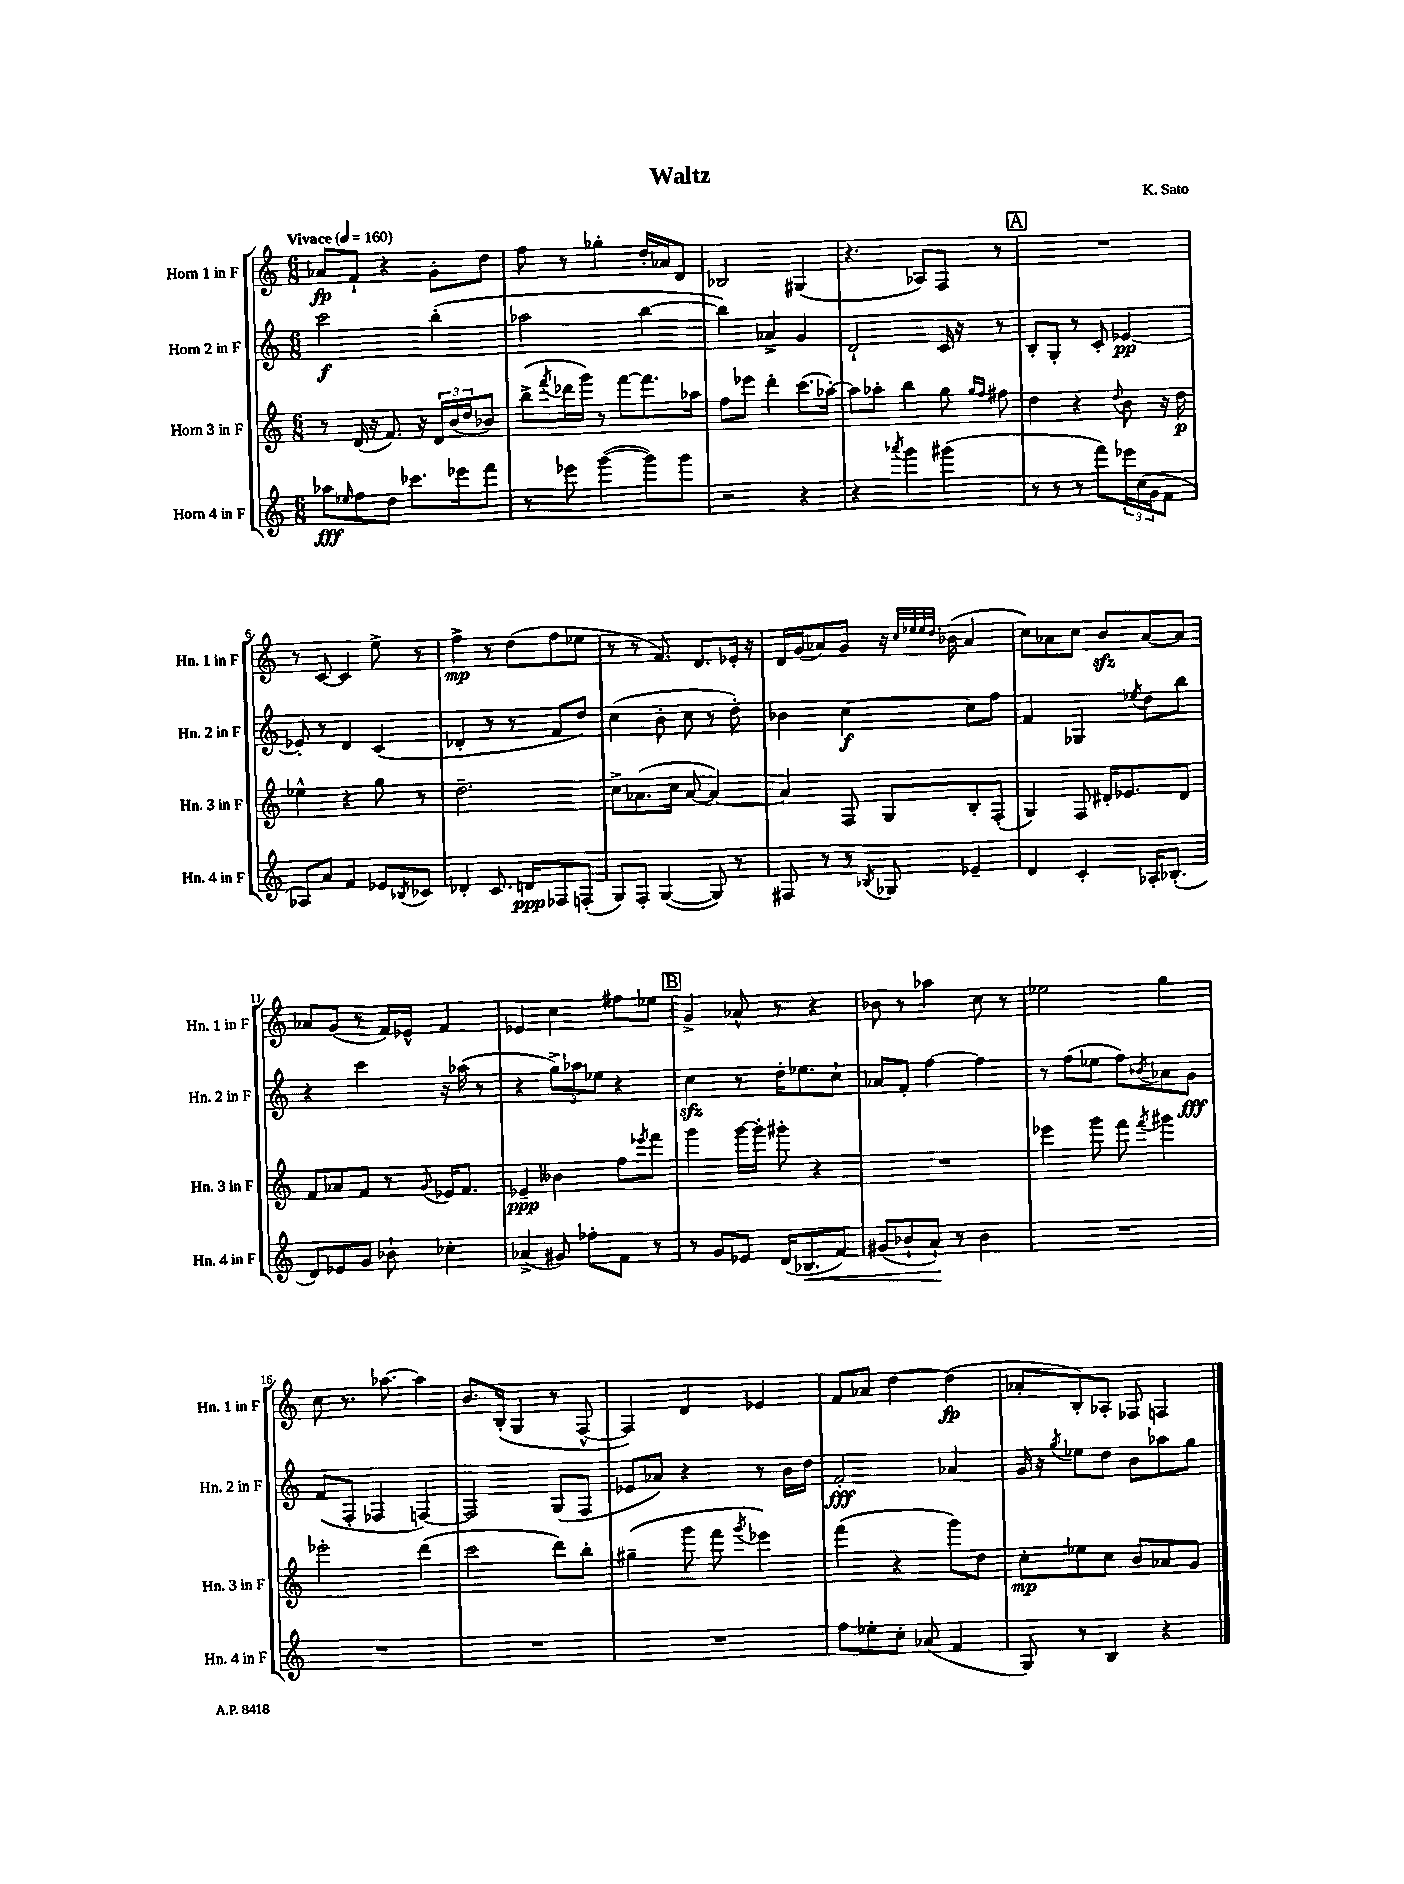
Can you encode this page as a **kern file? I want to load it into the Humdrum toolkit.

**kern	**kern	**kern	**kern
*staff4	*staff3	*staff2	*staff1
*clefG2	*clefG2	*clefG2	*clefG2
*k[]	*k[]	*k[]	*k[]
*M6/8	*M6/8	*M6/8	*M6/8
*MM160	*MM160	*MM160	*MM160
8aa-	8r	2ccc	8a-
16qqee-	.	.	.
8ff	(16d	.	8f`
.	16r	.	.
8dd	8.f)	.	4r
8.ccc-	.	.	.
.	16r	.	.
.	24d	(4bb'	8g'
.	(24b	.	.
16eee-	.	.	.
.	24dd	.	.
8fff	8b-)	.	8dd
=	=	=	=
8r	(8bb^	2aa-	8ff
.	8qfff	.	.
8eee-	16ddd-	.	8r
.	16ggg)	.	.
([4ggg	8r	.	4gg-'
.	[8fff	.	.
8ggg])	8.fff]	[4bb	16dd'
.	.	.	16a-
8ggg	.	.	8d
.	16aa-	.	.
=	=	=	=
2r	8ff	4bb])	2B-
.	8eee-	.	.
.	4ddd'	4a-^	.
4r	(8.ccc	4g	(4G#
.	[16aa-')	.	.
=	=	=	=
4r	8aa-]	2d`	4.r
.	8aa-'	.	.
8qaaa-	.	.	.
4ggg	4bb	.	.
.	.	.	8A-)
(4ggg#	8gg	16c	8F
.	.	16r	.
.	16qqgg	.	.
.	16qqff	.	.
.	8ff#	8r	8r
=	=	=	=
8r	4dd	8B'	2.r
8r	.	8G'	.
8r	4r	8r	.
8fff)	.	8c'	.
.	8qqdd	.	.
24eee-	8b	[4e-	.
(24cc	.	.	.
24g	.	.	.
8f	16r	.	.
.	16dd	.	.
=	=	=	=
8A-)	4ee-^^	8e-']	8r
8a	.	8r	[8c
4f	4r	4d	4c]
8e-	8gg	(4c	8ee^
8qB-	.	.	.
8c-	8r	.	8r
=	=	=	=
4d-'	2.dd~	4d-'	4ff^
8.c	.	8r	8r
.	.	8r	(8dd
16d	.	.	.
8F-	.	8f	8ff
(8F'	.	8dd)	8ee-
=	=	=	=
8G)	8cc^	(4cc	8r
8F'	(8.a-	.	8r
([4G	.	8b'	8.f)
.	16cc	.	.
.	[8a-	8cc	.
.	.	.	8.d
8G])	4a-_)	8r	.
8r	.	8dd')	16e-'
.	.	.	16r
=	=	=	=
8F#	4a-]	4b-	16d
.	.	.	(16g
8r	.	.	8a-)
8r	8F	[4cc	8g
8qB-	.	.	.
8G-	8G	.	16r
.	.	.	32qqcc
.	.	.	32qqee-
.	.	.	32qqee-
.	.	.	32qqdd
.	.	.	(16b-
4e-~	8B'	8cc]	4a-
.	(8F'	8ff	.
=	=	=	=
4d	4G)	4f	8cc)
.	.	.	8a-
4c'	8F	4G-	8cc
.	16d#'	.	8b
.	8.e-	.	.
.	.	8qee-	.
16A-'	.	8dd	[8a-
(8.B-'	.	.	.
.	8d#	8bb	8a-]
=	=	=	=
8d)	8f	4r	8a-
8e-	8a-	.	(8g
8g	8f	4ccc	8r
8b-`	8r	.	16f)
.	.	.	16e-^^
.	8qqg	.	.
4cc-'	16e-	16r	4f
.	8.f	(16aa-	.
.	.	8r	.
=	=	=	=
(4a-^	4e-~	4r	4e-
8g#)	4b--	12gg^)	4cc
.	.	12aa-	.
8ff-'	.	.	.
.	.	12ee-	.
8f	8ff	4r	8ff#
.	8qeee-	.	.
8r	8fff	.	8ee-
=	=	=	=
8r	4ggg	4cc	4g^
8g	.	.	.
8e-	[16ggg	8r	8a-^^
.	16ggg']	.	.
(16d	8ggg#'	16dd'	8r
8.B-	.	8.ee-	.
.	4r	.	4r
8f)	.	8cc`	.
=	=	=	=
(8g#	2.r	8a-	8b-
8b-`	.	8f'	8r
8a`)	.	[4ff	4aa-
8r	.	.	.
4b-	.	4ff]	8cc
.	.	.	8r
=	=	=	=
2.r	4eee-	8r	2ee-
.	.	(8ff	.
.	8ggg	8ee-	.
.	8fff	8ff)	.
.	8qfff	8qb-	.
.	4ggg#	8a-	4gg
.	.	8g	.
=	=	=	=
2.r	2eee-'	(8f	8cc
.	.	8F'	8.r
.	.	4F-	.
.	.	.	[8.aa-
.	(4ddd	[4F)	4aa-]
=	=	=	=
2.r	2ccc	2F]	8.b
.	.	.	(16B'
.	.	.	4G
.	8ddd)	(8G	8r
.	8bb'	8F	[8F^^
=	=	=	=
2.r	(4gg#~	8e-	4F])
.	.	8a-)	.
.	8ggg	4r	4d
.	8fff	.	.
.	8qggg	.	.
.	4eee-)	8r	4e-
.	.	16b	.
.	.	16dd	.
=	=	=	=
8ff	(4fff	2f'	8f
8ee-'	.	.	8a-
8cc'	4r	.	[4dd
(8a-	.	.	.
4f	8ggg)	4a-	(4dd]
.	8dd	.	.
=	=	=	=
8G)	8cc'	16g	8a-'
.	.	16r	.
.	.	8qgg	.
8r	8ee-	8ee-	8B')
4B	8cc	8dd	8A-'
.	8b	8b	8F-
4r	8a-	8aa-	4F
.	8g	8gg	.
==	==	==	==
*-	*-	*-	*-
